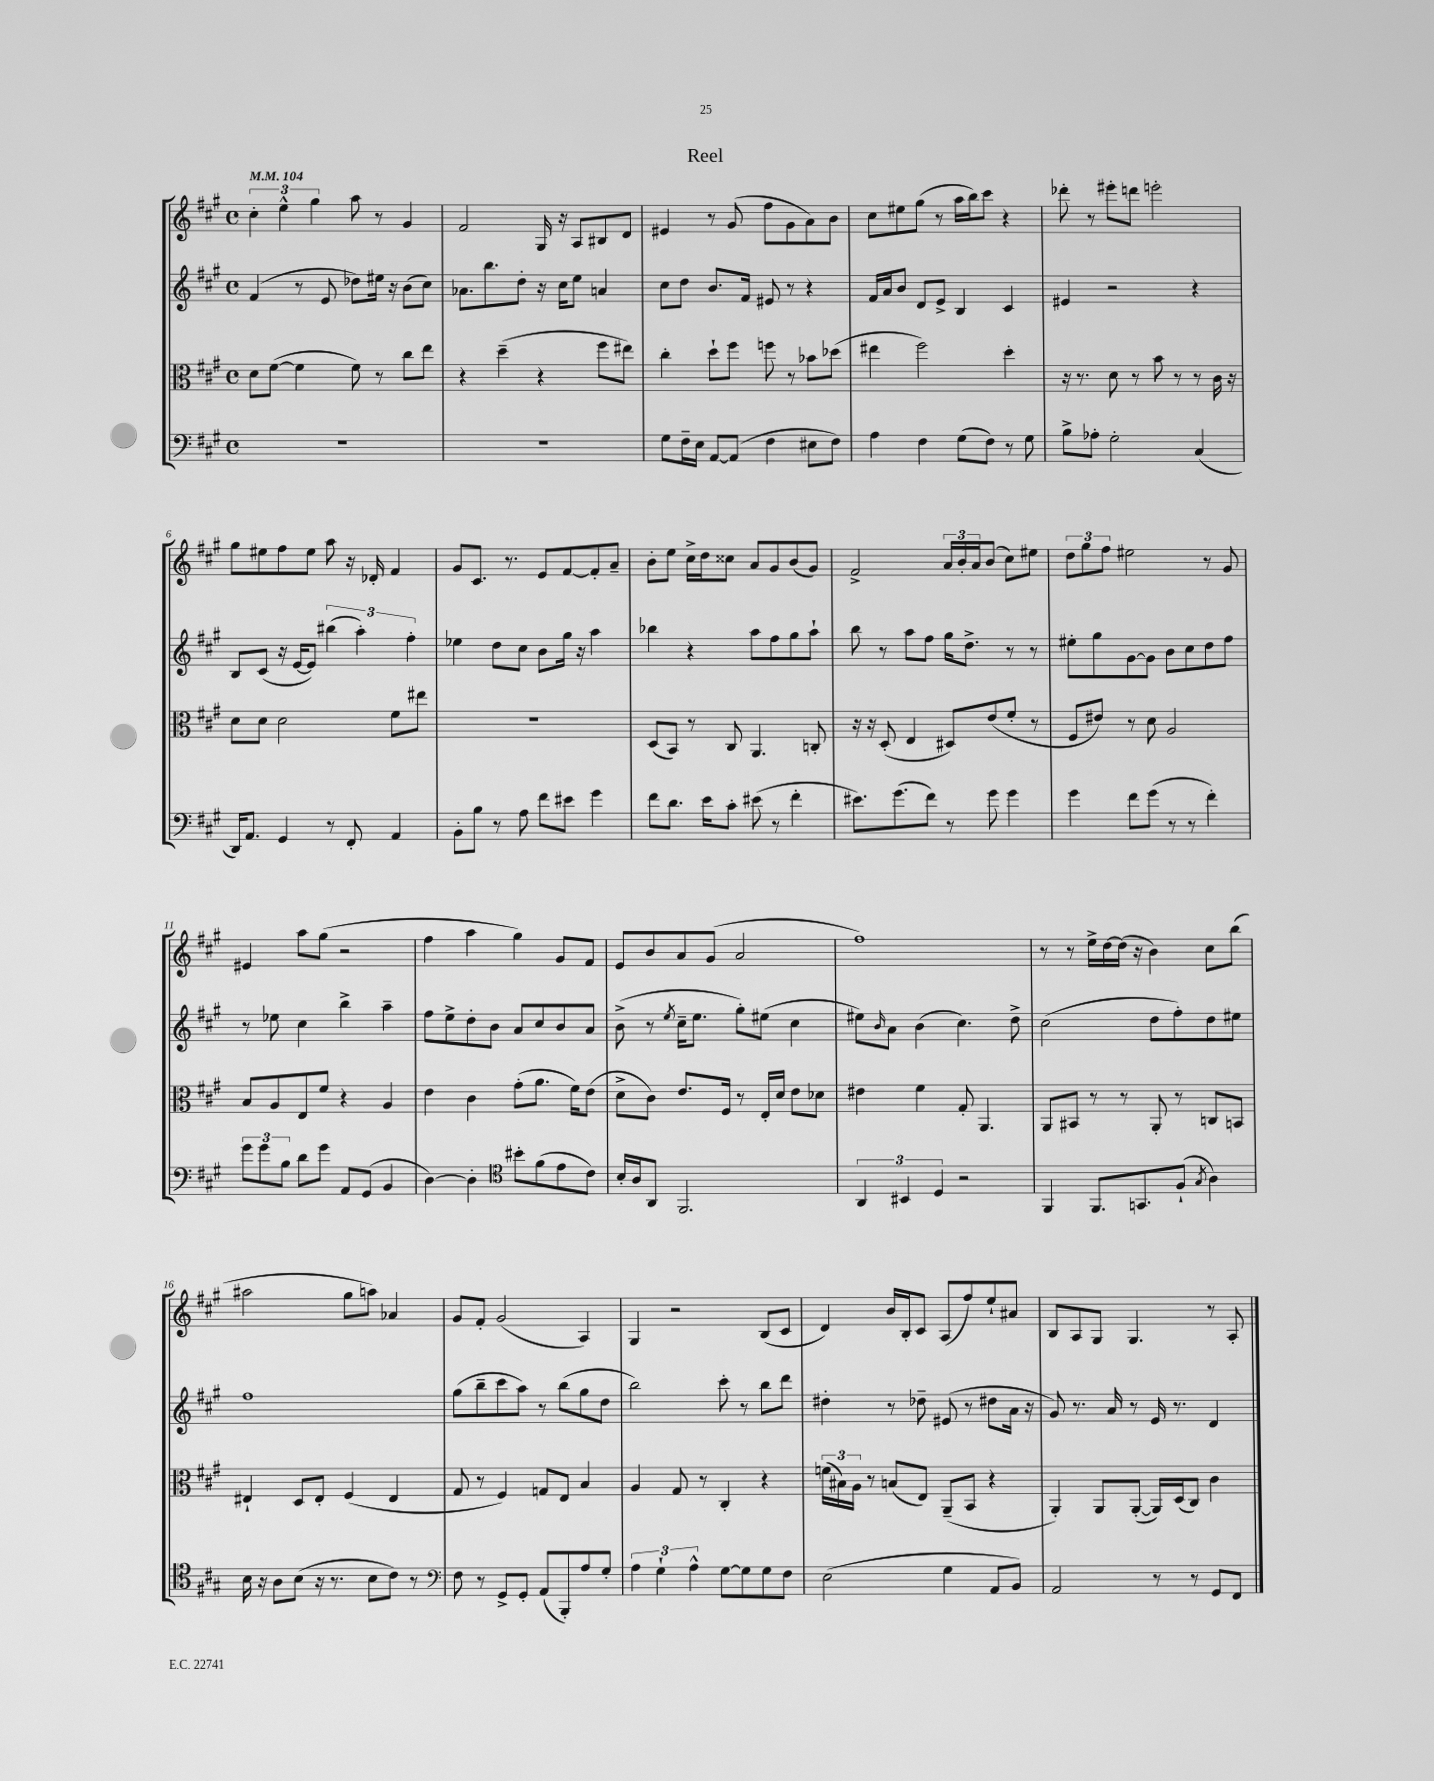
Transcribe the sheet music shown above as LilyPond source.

\header { title = "Reel" }
<<
\new StaffGroup <<
\new Staff = "s0" {
    \clef treble \key a \major \defaultTimeSignature \time 4/4 \tempo 4 = 104
    \tuplet 3/2 { cis''4-. e''4-^ gis''4 } a''8 r8 gis'4 |
    fis'2 gis16 r16 a8 bis8 d'8 |
    eis'4 r8 gis'8( fis''8 gis'8 a'8) b'8 |
    cis''8 eis''8 gis''8( r8 a''16 b''16) cis'''8 r4 |
    des'''8-. r8 eis'''8-. d'''8 e'''2-. |
    gis''8 eis''8 fis''8 eis''8 a''8 r16 des'16-. fis'4 |
    gis'8 cis'8. r8. e'8 fis'8~ fis'8-. a'8-- |
    b'8-. e''8 cis''16-> d''16 cisis''8 a'8 gis'8 b'8( gis'8) |
    fis'2-> \tuplet 3/2 { a'16 b'16-. a'16 } b'8( cis''8) eis''8 |
    \tuplet 3/2 { d''8 gis''8 fis''8 } eis''2 r8 gis'8 |
    eis'4 a''8 gis''8( r2 |
    fis''4 a''4 gis''4) gis'8 fis'8 |
    e'8 b'8 a'8 gis'8( a'2 |
    fis''1) |
    r8 r8 e''16-> d''16~ d''16( r16 b'4) cis''8 b''8( |
    ais''2 gis''8 a''8) aes'4 |
    gis'8 fis'8-. gis'2( a4) |
    gis4 r2 b8( cis'8 |
    d'4) b'16 b16-. cis'8 a8( fis''8) e''8-! ais'8 |
    b8 a8 gis8 gis4. r8 a8-. \bar "|." |
}
\new Staff = "s1" {
    \clef treble \key a \major \defaultTimeSignature \time 4/4
    fis'4( r8 e'8 des''8) eis''16 r16 b'8( cis''8) |
    aes'8. b''8. d''8-. r16 cis''16 e''8 a'4 |
    cis''8 d''8 b'8. fis'16 eis'8 r8 r4 |
    fis'16 a'16 b'8 d'8 e'8-> b4 cis'4 |
    eis'4 r2 r4 |
    b8 cis'8( r16 e'16~ e'8) \tuplet 3/2 { bis''4( a''4-.) fis''4-. } |
    ees''4 d''8 cis''8 b'8 gis''16 r16 a''4 |
    bes''4 r4 a''8 fis''8 gis''8 a''8-! |
    b''8 r8 a''8 fis''8 gis''16 d''8.-> r8 r8 |
    eis''8-. gis''8 gis'8~ gis'8 b'8 cis''8 d''8 fis''8 |
    r8 ees''8 cis''4 b''4-> a''4-- |
    fis''8 e''8-> d''8-. b'8 a'8 cis''8 b'8 a'8 |
    b'8->( r8 \acciaccatura { e''8 } cis''16-- e''8. gis''8-.) eis''8( cis''4 |
    eis''8) \grace { b'16 } a'8 b'4( cis''4.) d''8-> |
    cis''2( d''8 fis''8-.) d''8 eis''8 |
    fis''1 |
    gis''8( b''8-- cis'''8 a''8) r8 b''8( gis''8 d''8 |
    b''2) cis'''8-. r8 b''8 d'''8 |
    dis''4-. r8 des''8-- eis'8( r8 dis''8 a'16 r16 |
    gis'8) r8. a'16 r8 e'16 r8. d'4 \bar "|." |
}
\new Staff = "s2" {
    \clef alto \key a \major \defaultTimeSignature \time 4/4
    d'8 fis'8~( fis'4 fis'8) r8 cis''8 e''8 |
    r4 d''4--( r4 fis''8 eis''8) |
    cis''4-. d''8-! fis''8 f''8 r8 bes'8 des''8( |
    eis''4 fis''2) d''4-. |
    r16 r8. d'8 r8 b'8 r8 r8 cis'16 r16 |
    d'8 d'8 d'2 fis'8 eis''8 |
    R1 |
    d8( b,8) r8 cis8 a,4. c8-. |
    r16 r16 d8-.( e4 dis8) e'8( fis'8-. r8 |
    fis8 eis'8) r8 d'8 a2 |
    b8 a8 e8 fis'8 r4 a4 |
    e'4 cis'4 gis'8-.( a'8. fis'16) e'8( |
    d'8-> cis'8) e'8. fis16 r8 e16-. d'16 e'8 des'8 |
    eis'4 fis'4 gis8-. a,4. |
    a,8 bis,8 r8 r8 a,8-. r8 c8 b,8 |
    eis4-! d8 eis8-. fis4( eis4 |
    gis8 r8 fis4) g8 e8 b4 |
    a4 gis8 r8 cis4-. r4 |
    \tuplet 3/2 { f'16( bis16) a16 } r8 b8( e8) a,8--( b,8 r4 |
    a,4-.) a,8 a,8~-.( a,16) d16( cis8) cis'4 \bar "|." |
}
\new Staff = "s3" {
    \clef bass \key a \major \defaultTimeSignature \time 4/4
    R1 |
    R1 |
    gis8 fis16-- e16 a,8~ a,8( fis4 eis8 fis8) |
    a4 fis4 gis8( fis8) r8 gis8 |
    b8-> aes8-. gis2-. cis4( |
    d,16) a,8. gis,4 r8 fis,8-. a,4 |
    b,8-. b8 r8 a8 fis'8 eis'8 gis'4 |
    fis'8 d'8. e'16 cis'8-. eis'8( r8 fis'4-. |
    eis'8.) gis'8.( fis'8) r8 gis'8 gis'4 |
    gis'4 fis'8 gis'8( r8 r8 fis'4-.) |
    \tuplet 3/2 { gis'8 gis'8 b8 } d'8 gis'8 a,8 gis,8( b,4 |
    d4~) d4-. \clef tenor bis'8-. fis'8( e'8 cis'8) |
    b16-. a16 a,8 fis,2. |
    \tuplet 3/2 { a,4 bis,4 d4 } r2 |
    fis,4 fis,8. g,8. fis8-!( \acciaccatura { gis8 } a4) |
    b16 r16 a8 b8( r16 r8. b8 cis'8) r8 |
    \clef bass fis8 r8 gis,8-> gis,8-. a,8( b,,8-.) a8 gis8-. |
    \tuplet 3/2 { a4 gis4-! a4-^ } gis8~ gis8 gis8 fis8 |
    e2( gis4 a,8 b,8) |
    a,2 r8 r8 gis,8 fis,8 \bar "|." |
}
>>
>>
